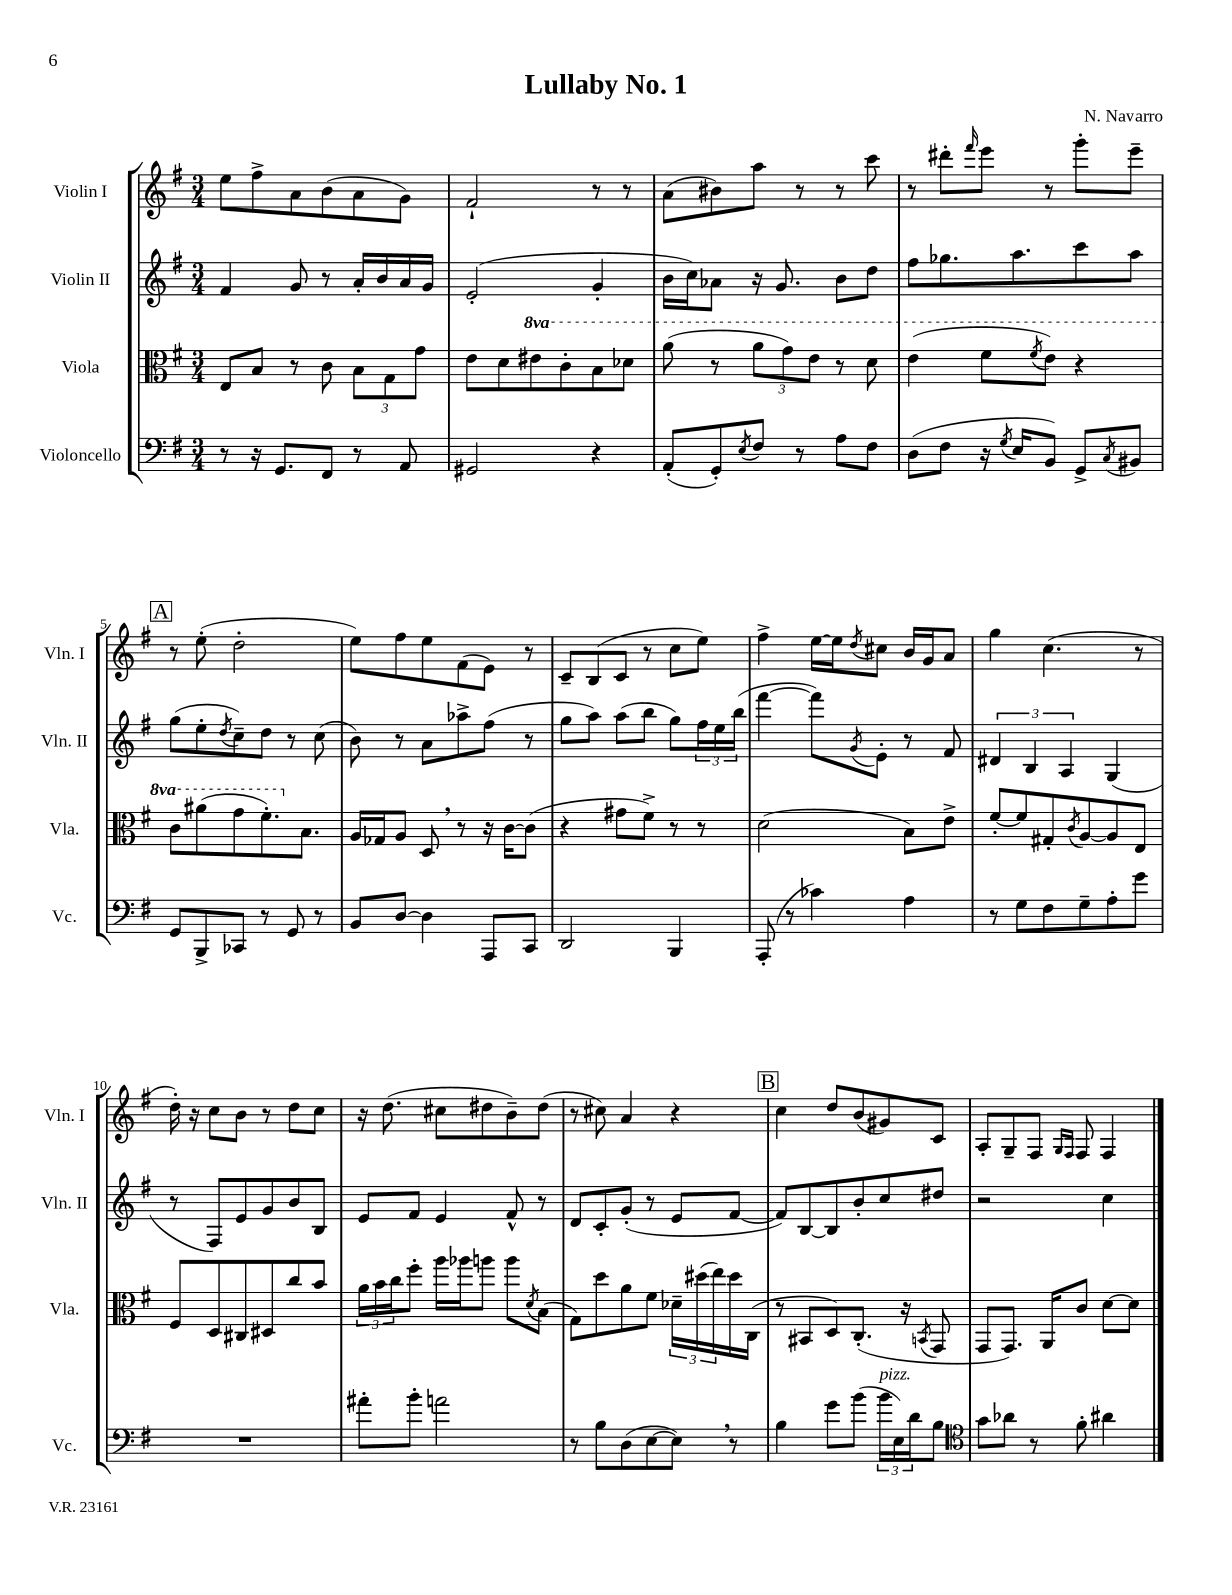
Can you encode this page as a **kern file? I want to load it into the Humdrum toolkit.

**kern	**kern	**kern	**kern
*staff4	*staff3	*staff2	*staff1
*clefF4	*clefC3	*clefG2	*clefG2
*k[f#]	*k[f#]	*k[f#]	*k[f#]
*M3/4	*M3/4	*M3/4	*M3/4
8r	8E/L	4f#/	8ee\L
16r	8B/J	.	8ff#^\
8.GG/L	.	.	.
.	8r	8g/	8a\
8FF#/J	8c\	8r	(8b\
8r	12B\L	16a'/LL	8a\
.	.	16b/	.
.	12G\	.	.
8AA/	.	16a/	8g\J)
.	12g\J	.	.
.	.	16g/JJ	.
=	=	=	=
2GG#/	8e\L	(2e'/	2f#`/
.	8d\	.	.
.	8ee#\	.	.
.	8cc'\	.	.
4r	8b\	4g'/	8r
.	8dd-\J	.	8r
=	=	=	=
(8AA'/L	(8aa\	16b\LL	(8a\L
.	.	16cc\J)	.
8GG'/)	8r	8a-\J	8b#\)
8qE/	.	.	.
8F#/J	12aa\L	16r	8aa\J
.	.	8.g/	.
.	12gg\)	.	.
8r	.	.	8r
.	12ee\J	.	.
8A\L	8r	8b\L	8r
8F#\J	8dd\	8dd\J	8ccc\
=	=	=	=
(8D\L	(4ee\	8ff#\L	8r
8F#\J	.	8.gg-\	8ddd#'\L
.	.	.	16qqfff#/
16r	8ff#\L	.	8eee\J
8qG/	.	.	.
16E/LK	.	8.aa\	.
.	8qff#/	.	.
8BB/J)	8ee\J)	.	8r
8GG^/L	4r	8ccc\	8ggg'\L
8qC/	.	.	.
8BB#/J	.	8aa\J	8eee~\J
=	=	=	=
8GG/L	8cc\L	(8gg\L	8r
8BBB^/	(8aa#\	8ee'\	(8ee'\
.	.	8qdd/	.
8CC-/J	8gg\	8cc~\)	2dd'\
8r	8.ff#'\)	8dd\J	.
8GG/	.	8r	.
.	8.B\J	.	.
8r	.	(8cc\	.
=	=	=	=
8BB/L	16A/LL	8b\)	8ee\L)
.	16G-/J	.	.
[8D/J	8A/J	8r	8ff#\
4D\]	8D/	8a\L	8ee\
.	8r	8aa-^\	(8f#\
8AAA/L	16r	(8ff#\J	8e\J)
.	[16c\LK	.	.
8CC/J	(8c\]J	8r	8r
=	=	=	=
2DD/	4r	8gg\L	8c~/L
.	.	8aa\J)	(8B/
.	8g#\L	(8aa\L	8c/J
.	8f#^\J)	8bb\J	8r
4BBB/	8r	8gg\L)	8cc\L
.	8r	24ff#\L	8ee\J)
.	.	24ee\	.
.	.	(24bb\JJ	.
=	=	=	=
(8AAA'/	(2d\	[4fff#\	4ff#^\
8r	.	.	.
4c-\)	.	8fff#\]L)	[16ee\LL
.	.	.	16ee\]J
.	.	8qg/	8qdd/
.	.	8e'\J	8cc#\J
4A\	8B\L)	8r	16b/LL
.	.	.	16g/J
.	8e^\J	8f#/	8a/J
=	=	=	=
8r	[8f#'/L	6d#/	4gg\
8G\L	8f#/]	.	.
.	.	6B/	.
8F#\	8G#'/	.	(4.cc\
.	.	6A/	.
.	8qc/	.	.
8G~\	[8A/	.	.
8A'\	8A/]	(4G/	.
8g\J	8E/J	.	8r
=	=	=	=
2.r	8F#/L	8r	16dd'\)
.	.	.	16r
.	8D/	8F#/L)	8cc\L
.	8C#/	8e/	8b\J
.	8D#/	8g/	8r
.	8cc/	8b/	8dd\L
.	8b/J	8B/J	8cc\J
=	=	=	=
8a#'\L	24a\LL	8e/L	16r
.	24b\	.	.
.	.	.	(8.dd\
.	24cc\J	.	.
8b'\J	8ff#'\J	8f#/J	.
2a\	16aa\LL	4e/	8cc#\L
.	16aa-\J	.	.
.	8aa\J	.	8dd#\
.	8aa\L	8f#^^/	8b~\)
.	8qd/	.	.
.	(8B\J	8r	(8dd#\J
=	=	=	=
8r	8G\L)	8d/L	8r
8B\L	8dd\	8c'/	8cc#\)
(8D\	8a\	(8g'/J	4a/
[8E\	8f#\J	8r	.
8E\]J)	24d-~\LL	8e/L	4r
.	(24dd#\	.	.
.	24ee\)	.	.
8r	16dd#\	[8f#/J	.
.	(16C\JJ	.	.
=	=	=	=
4B\	8r	8f#/]L)	4cc\
.	8BB#/L	[8B/	.
8g\L	8D/)	8B/]	8dd/L
(8b\J	(8.C'/J	8b'/	(8b/
24b\LL	.	8cc/	8g#/)
24E\)	.	.	.
.	16r	.	.
24d\J	.	.	.
.	8qBB/	.	.
8B\J	8GG/	8dd#/J	8c/J
=	=	=	=
*clefC4	*	*	*
8g\L	8GG/L	2r	8A'/L
8a-\J	8.GG/J)	.	8G~/
8r	.	.	8F#/J
.	16AA/LK	.	.
.	.	.	16qqG/LL
.	.	.	16qqF#/JJ
8f#'\	8c/J	.	8F#/
4a#\	[8d\L	4cc\	4F#/
.	8d\]J	.	.
==	==	==	==
*-	*-	*-	*-
